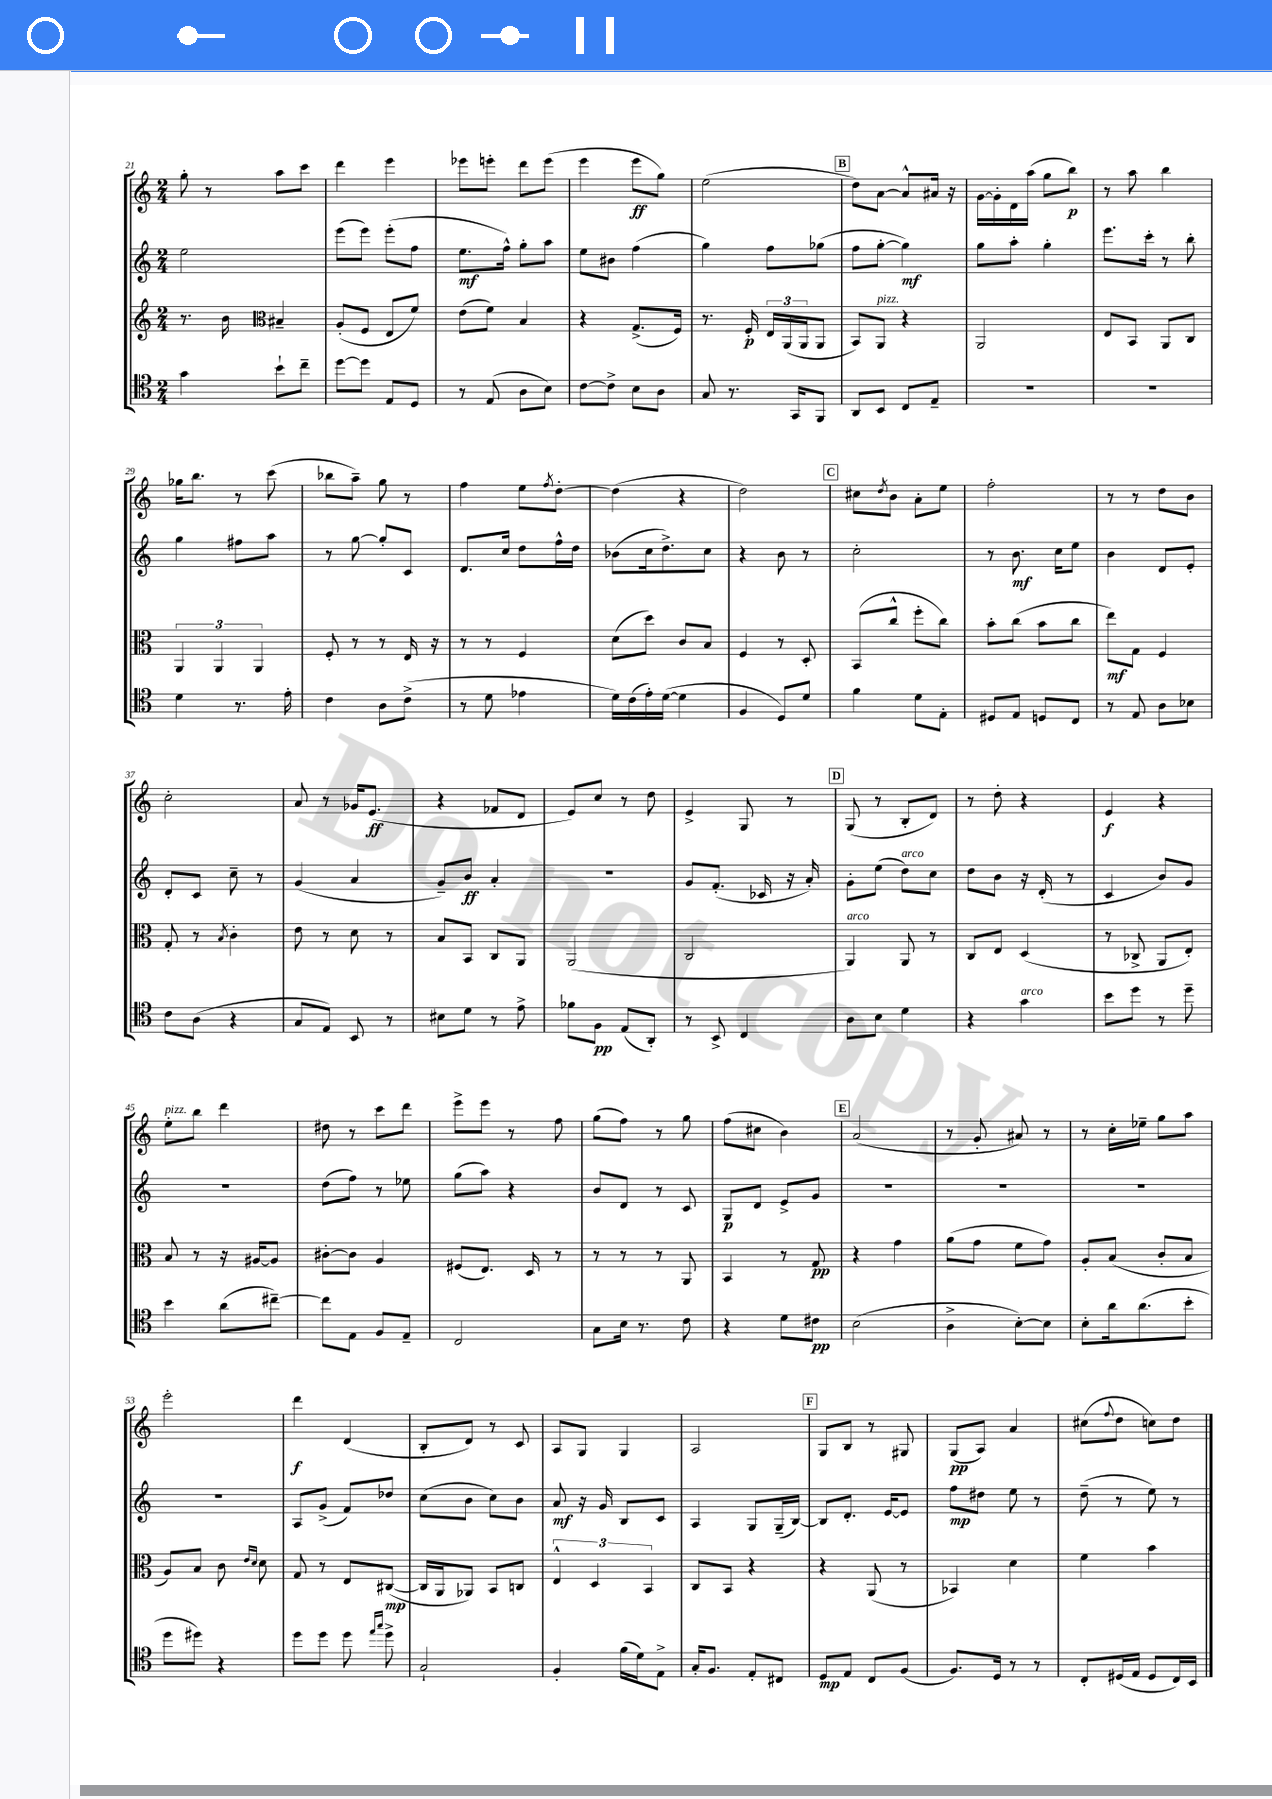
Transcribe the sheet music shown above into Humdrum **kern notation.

**kern	**dynam	**kern	**dynam	**kern	**dynam	**kern	**dynam
*part4	*part4	*part3	*part3	*part2	*part2	*part1	*part1
*staff4	*staff4	*staff3	*staff3	*staff2	*staff2	*staff1	*staff1
*clefC4	*	*clefG2	*	*clefG2	*	*clefG2	*
*k[]	*	*k[]	*	*k[]	*	*k[]	*
*M2/4	*	*M2/4	*	*M2/4	*	*M2/4	*
=21	=21	=21	=21	=21	=21	=21	=21
4g\	.	8.r	.	2ee\	.	8gg'\	.
.	.	.	.	.	.	8r	.
.	.	16b\	.	.	.	.	.
*	*	*clefC3	*	*	*	*	*
8b`\L	.	4B#X~/	.	.	.	8aa\L	.
8cc~\J	.	.	.	.	.	8ccc\J	.
=22	=22	=22	=22	=22	=22	=22	=22
[8dd\L	.	(8A'/L	.	(8eee\L	.	4ddd\	.
8dd\J]	.	8F/J	.	8eee\J)	.	.	.
8E/L	.	8E/L	.	(8eee'\L	.	4eee\	.
8D/J	.	8f/J)	.	8ff\J	.	.	.
=23	=23	=23	=23	=23	=23	=23	=23
8r	.	(8e\L	.	8.ee\L	mf	8eee-X\L	.
(8E/	.	8f\J)	.	.	.	8eeen'\J	.
.	.	.	.	16ff^^\Jk)	.	.	.
8A\L	.	4B/	.	8gg'\L	.	8ddd\L	.
8B\J)	.	.	.	8aa\J	.	(8eee\J	.
=24	=24	=24	=24	=24	=24	=24	=24
[8c\L	.	4r	.	8ee\L	.	4eee\	.
8c^\J]	.	.	.	8b#X\J	.	.	.
8B\L	.	(8.G^/L	.	(4ff\	.	8eee\L	ff
8A\J	.	.	.	.	.	8gg\J)	.
.	.	16F/Jk)	.	.	.	.	.
=25	=25	=25	=25	=25	=25	=25	=25
8G/	.	8.r	.	4gg\)	.	(2ee\	.
8.r	.	.	.	.	.	.	.
.	.	16F'/	p	.	.	.	.
.	.	24E/LL	.	8ff\L	.	.	.
.	.	(24AA/	.	.	.	.	.
16GG/KL	.	.	.	.	.	.	.
.	.	24AA/J	.	.	.	.	.
8FF/J	.	8AA/J	.	(8gg-X\J	.	.	.
!!LO:REH:place=s1:t=B
=26	=26	=26	=26	=26	=26	=26	=26
8AA/L	.	8BB/L)	.	8ff\L	.	8dd\L)	.
!	!	!LO:TX:a:i:t=pizz.	!	!	!	!	!
8BB/J	.	8AA/J	.	[8gg'\J	.	[8a\J	.
8C/L	.	4r	.	4gg\])	mf	8a^^/L]	.
8E~/J	.	.	.	.	.	16a#X/Jk	.
.	.	.	.	.	.	16r	.
=27	=27	=27	=27	=27	=27	=27	=27
2r	.	2AA/	.	8gg\L	.	[16g\LL	.
.	.	.	.	.	.	16g'\]	.
.	.	.	.	8aa'\J	.	16d\	.
.	.	.	.	.	.	(16aa\JJ	.
.	.	.	.	4gg'\	.	8gg\L	.
.	.	.	.	.	.	8bb\J)	p
=28	=28	=28	=28	=28	=28	=28	=28
2r	.	8E/L	.	8.eee\L	.	8r	.
.	.	8BB/J	.	.	.	8aa\	.
.	.	.	.	16ccc'\Jk	.	.	.
.	.	8AA/L	.	8r	.	4bb\	.
.	.	8C/J	.	8bb'\	.	.	.
!!LO:LB:g=z
=29	=29	=29	=29	=29	=29	=29	=29
4d\	.	6AA/	.	4gg\	.	16gg-X\KL	.
.	.	.	.	.	.	8.bb\J	.
.	.	6AA/	.	.	.	.	.
8.r	.	.	.	8ff#X\L	.	8r	.
.	.	6AA/	.	.	.	.	.
.	.	.	.	8aa\J	.	(8ccc\	.
16e'\	.	.	.	.	.	.	.
=30	=30	=30	=30	=30	=30	=30	=30
4c\	.	8F'/	.	8r	.	8bb-X\L	.
.	.	8r	.	[8gg\	.	8aa~\J)	.
8A\L	.	8r	.	8gg'/L]	.	8gg\	.
(8c^\J	.	16E/	.	8c/J	.	8r	.
.	.	16r	.	.	.	.	.
=31	=31	=31	=31	=31	=31	=31	=31
8r	.	8r	.	8.d/L	.	4ff\	.
8d\	.	8r	.	.	.	.	.
.	.	.	.	16cc/Jk	.	.	.
4e-X\	.	4F/	.	8dd\L	.	8ee\L	.
.	.	.	.	.	.	8qff/	.
.	.	.	.	16ff^^\L	.	[8dd'\J	.
.	.	.	.	16dd\JJ	.	.	.
=32	=32	=32	=32	=32	=32	=32	=32
16d\LL)	.	(8d\L	.	(8b-X\L	.	(4dd\]	.
(16c\	.	.	.	.	.	.	.
16e'\)	.	8dd\J)	.	16cc\k	.	.	.
([16d\JJ	.	.	.	8.dd^\)	.	.	.
4d\]	.	8c/L	.	.	.	4r	.
.	.	8B/J	.	8cc\J	.	.	.
=33	=33	=33	=33	=33	=33	=33	=33
4F/	.	4F/	.	4r	.	2dd\)	.
8D/L)	.	8r	.	8b\	.	.	.
8d/J	.	8D'/	.	8r	.	.	.
!!LO:REH:place=s1:t=C
=34	=34	=34	=34	=34	=34	=34	=34
4f\	.	(8BB/L	.	2cc'\	.	8cc#X\L	.
.	.	.	.	.	.	8qdd/	.
.	.	8cc^^/J	.	.	.	8b\J	.
8d\L	.	8ff'\L	.	.	.	8a'\L	.
8E'\J	.	8cc\J)	.	.	.	8ee\J	.
=35	=35	=35	=35	=35	=35	=35	=35
8D#X/L	.	8b'\L	.	8r	.	2ff'\	.
8E/J	.	(8cc\J	.	8.b\	mf	.	.
8Dn/L	.	8b\L	.	.	.	.	.
.	.	.	.	16cc\KL	.	.	.
8C/J	.	8cc\J	.	8ee\J	.	.	.
=36	=36	=36	=36	=36	=36	=36	=36
8r	.	8ee\L)	mf	4b\	.	8r	.
8E/	.	8G\J	.	.	.	8r	.
8A\L	.	4F/	.	8d/L	.	8dd\L	.
8B-X\J	.	.	.	8e'/J	.	8b\J	.
!!LO:LB:g=z
=37	=37	=37	=37	=37	=37	=37	=37
8c\L	.	8G'/	.	8d'/L	.	2cc'\	.
(8A\J	.	8r	.	8c/J	.	.	.
.	.	8qB/	.	.	.	.	.
4r	.	4c'\	.	8cc~\	.	.	.
.	.	.	.	8r	.	.	.
=38	=38	=38	=38	=38	=38	=38	=38
8G/L	.	8e\	.	(4g/	.	8a/	.
8E/J)	.	8r	.	.	.	8r	.
8BB/	.	8d\	.	4a/	.	16g-X/KL	.
.	.	.	.	.	.	(8.e/J	ff
8r	.	8r	.	.	.	.	.
=39	=39	=39	=39	=39	=39	=39	=39
8B#X\L	.	8B/L	.	8g~/L)	.	4r	.
8d\J	.	8BB/J	.	8b/J	ff	.	.
8r	.	8C/L	.	4a'/	.	8f-X/L	.
8e^\	.	8AA/J	.	.	.	8d/J	.
=40	=40	=40	=40	=40	=40	=40	=40
8f-X\L	.	(2AA/	.	2r	.	8e/L)	.
8F\J	pp	.	.	.	.	8cc/J	.
(8E/L	.	.	.	.	.	8r	.
8AA'/J)	.	.	.	.	.	8dd\	.
=41	=41	=41	=41	=41	=41	=41	=41
8r	.	2C/	.	8g/L	.	4e^/	.
8BB^/	.	.	.	(8.f'/J	.	.	.
4C/	.	.	.	.	.	8G/	.
.	.	.	.	16c-X/	.	.	.
.	.	.	.	16r	.	8r	.
.	.	.	.	16a'/)	.	.	.
!!LO:REH:place=s1:t=D
=42	=42	=42	=42	=42	=42	=42	=42
!	!	!LO:TX:a:i:t=arco	!	!	!	!	!
8A\L	.	4AA/)	.	8g'\L	.	(8G/	.
8B\J	.	.	.	(8ee\J	.	8r	.
!	!	!	!	!LO:TX:a:i:t=arco	!	!	!
4d\	.	8AA/	.	8dd\L)	.	8B'/L	.
.	.	8r	.	8cc\J	.	8d/J)	.
=43	=43	=43	=43	=43	=43	=43	=43
4r	.	8C/L	.	8dd\L	.	8r	.
.	.	8E/J	.	8b\J	.	8dd'\	.
!LO:TX:a:i:t=arco	!	!	!	!	!	!	!
4g\	.	(4D/	.	16r	.	4r	.
.	.	.	.	(16d'/	.	.	.
.	.	.	.	8r	.	.	.
=44	=44	=44	=44	=44	=44	=44	=44
8b\L	.	8r	.	4c/	.	4e/	f
8dd\J	.	8C-X^/	.	.	.	.	.
8r	.	8AA/L	.	8b/L)	.	4r	.
8dd~\	.	8E'/J)	.	8g/J	.	.	.
!!LO:LB:g=z
=45	=45	=45	=45	=45	=45	=45	=45
!	!	!	!	!	!	!LO:TX:a:i:t=pizz.	!
4b\	.	8B/	.	2r	.	8ee'\L	.
.	.	8r	.	.	.	8bb\J	.
(8a\L	.	16r	.	.	.	4ddd\	.
.	.	[16A#X/KL	.	.	.	.	.
[8cc#X~\J)	.	8A#/J]	.	.	.	.	.
=46	=46	=46	=46	=46	=46	=46	=46
8cc#\L]	.	[8c#X'\L	.	(8dd\L	.	8dd#X\	.
8E\J	.	8c#\J]	.	8ff\J)	.	8r	.
8F/L	.	4A/	.	8r	.	8ccc\L	.
8E~/J	.	.	.	8ee-X\	.	8ddd\J	.
=47	=47	=47	=47	=47	=47	=47	=47
2C/	.	(8F#X/L	.	(8gg\L	.	8eee^\L	.
.	.	8.E/J)	.	8aa\J)	.	8eee\J	.
.	.	.	.	4r	.	8r	.
.	.	16D/	.	.	.	.	.
.	.	8r	.	.	.	8ff\	.
=48	=48	=48	=48	=48	=48	=48	=48
8G\L	.	8r	.	8b/L	.	(8gg\L	.
16B\Jk	.	8r	.	8d/J	.	8ff\J)	.
8.r	.	.	.	.	.	.	.
.	.	8r	.	8r	.	8r	.
8c\	.	8AA/	.	8c/	.	8gg\	.
=49	=49	=49	=49	=49	=49	=49	=49
4r	.	4BB/	.	8G/L	p	(8ff\L	.
.	.	.	.	8d/J	.	8cc#X\J	.
8d\L	.	8r	.	8e^/L	.	4b\)	.
8c#X\J	pp	8G/	pp	8g/J	.	.	.
!!LO:REH:place=s1:t=E
=50	=50	=50	=50	=50	=50	=50	=50
(2B\	.	4r	.	2r	.	(2a/	.
.	.	4g\	.	.	.	.	.
=51	=51	=51	=51	=51	=51	=51	=51
4A^\	.	(8a\L	.	2r	.	8r	.
.	.	8g\J	.	.	.	8g'/	.
[8B'\L)	.	8f\L	.	.	.	8a#X/)	.
8B\J]	.	8g\J)	.	.	.	8r	.
=52	=52	=52	=52	=52	=52	=52	=52
8B'\L	.	8A'/L	.	2r	.	8r	.
16a\k	.	(8B/J	.	.	.	16cc'\LL	.
(8.a\	.	.	.	.	.	16ee-X~\JJ	.
.	.	8c'/L	.	.	.	8gg\L	.
8b'\J	.	8B/J	.	.	.	8aa\J	.
!!LO:LB:g=z
=53	=53	=53	=53	=53	=53	=53	=53
8dd\L	.	8A/L)	.	2r	.	2eee'\	.
8dd#X\J)	.	8B/J	.	.	.	.	.
4r	.	8c\	.	.	.	.	.
.	.	16qqe/LL	.	.	.	.	.
.	.	16qqd/JJ	.	.	.	.	.
.	.	8d\	.	.	.	.	.
=54	=54	=54	=54	=54	=54	=54	=54
8dd\L	.	8G/	.	8A/L	.	4ddd\	f
8dd\J	.	8r	.	(8g^/J	.	.	.
8dd\	.	8E/L	.	8f/L)	.	(4d/	.
16qqee/LL	.	.	.	.	.	.	.
16qqgg/JJ	.	.	.	.	.	.	.
8dd^\	.	([8C#X/J	mp	8dd-X/J	.	.	.
=55	=55	=55	=55	=55	=55	=55	=55
2G`/	.	16C#/LL]	.	(8cc\L	.	8B'/L	.
.	.	16AA/J	.	.	.	.	.
.	.	8AA-X/J)	.	8b\J	.	8d/J)	.
.	.	8BB/L	.	8cc\L)	.	8r	.
.	.	8Cn/J	.	8b\J	.	8c/	.
=56	=56	=56	=56	=56	=56	=56	=56
4F'/	.	6E^^/	.	8a/	mf	8A/L	.
.	.	.	.	16r	.	8G/J	.
.	.	6D/	.	.	.	.	.
.	.	.	.	16g/	.	.	.
(16f\LL	.	.	.	8B/L	.	4G/	.
16d\J)	.	.	.	.	.	.	.
.	.	6BB/	.	.	.	.	.
8E^\J	.	.	.	8c/J	.	.	.
=57	=57	=57	=57	=57	=57	=57	=57
16G'/KL	.	8C/L	.	4A/	.	2A/	.
8.F/J	.	.	.	.	.	.	.
.	.	8BB/J	.	.	.	.	.
8E'/L	.	4r	.	8G/L	.	.	.
8C#X/J	.	.	.	(16G~/L	.	.	.
.	.	.	.	[16B/JJ)	.	.	.
!!LO:REH:place=s1:t=F
=58	=58	=58	=58	=58	=58	=58	=58
8D/L	mp	4r	.	8B/L]	.	8G/L	.
8E/J	.	.	.	8.d'/J	.	8B/J	.
8C/L	.	(8AA/	.	.	.	8r	.
.	.	.	.	[16e/KL	.	.	.
(8F/J	.	8r	.	8e/J]	.	8G#X/	.
=59	=59	=59	=59	=59	=59	=59	=59
8.F/L)	.	4BB-X/)	.	8ff\L	mp	(8G/L	pp
.	.	.	.	8dd#X\J	.	8A/J)	.
16D/Jk	.	.	.	.	.	.	.
8r	.	4d\	.	8ee\	.	4a/	.
8r	.	.	.	8r	.	.	.
=60	=60	=60	=60	=60	=60	=60	=60
8C'/L	.	4f\	.	(8dd~\	.	(8cc#X\L	.
.	.	.	.	.	.	8qqff/	.
(16D#X/L	.	.	.	8r	.	8dd\J	.
16E/JJ	.	.	.	.	.	.	.
8D#/L	.	4b\	.	8ee\)	.	8ccn\L)	.
16C/L)	.	.	.	8r	.	8dd\J	.
16BB/JJ	.	.	.	.	.	.	.
==	==	==	==	==	==	==	==
*-	*-	*-	*-	*-	*-	*-	*-
